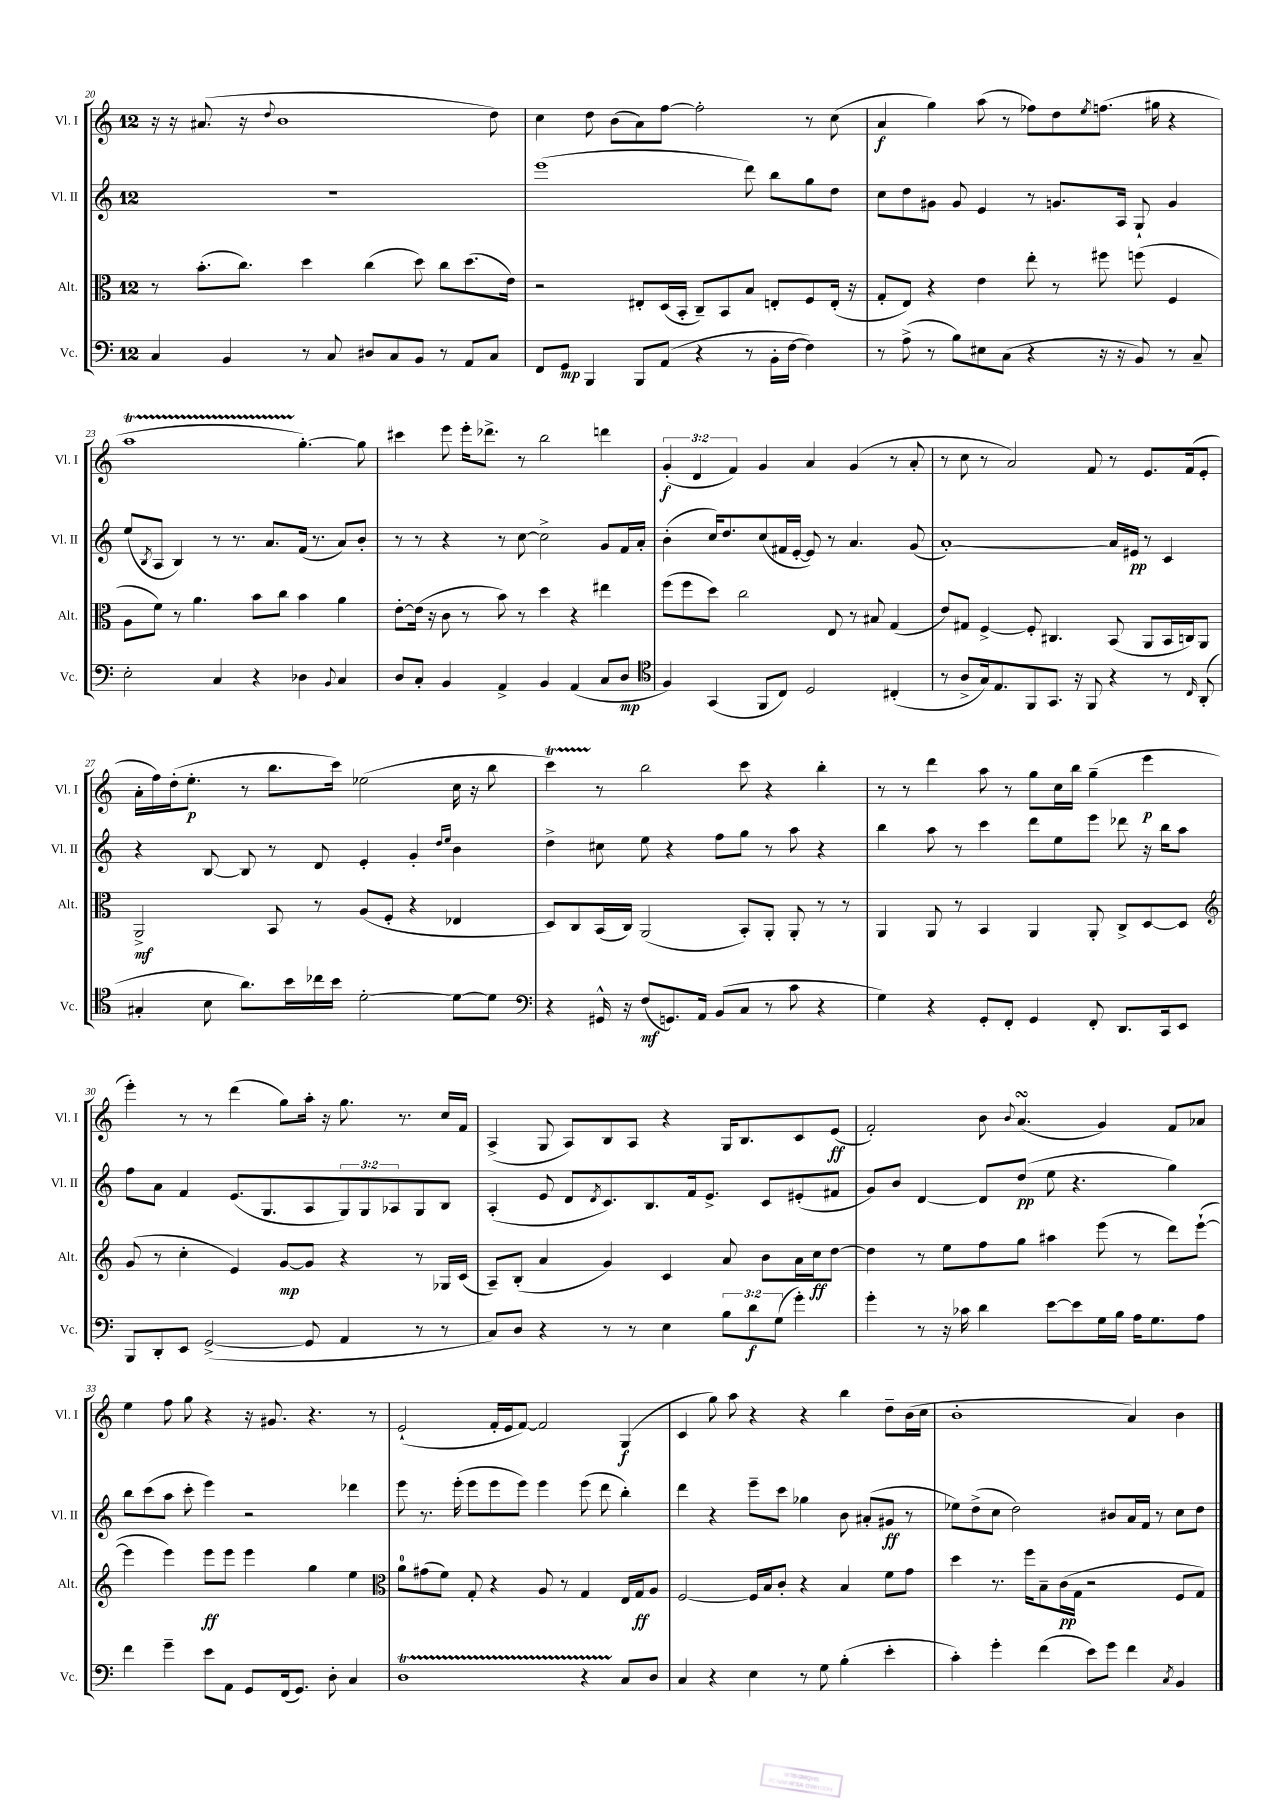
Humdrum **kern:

**kern	**dynam	**kern	**dynam	**kern	**dynam	**kern	**dynam
*part4	*part4	*part3	*part3	*part2	*part2	*part1	*part1
*staff4	*staff4	*staff3	*staff3	*staff2	*staff2	*staff1	*staff1
*I"Vc.	*	*I"Alt.	*	*I"Vl. II	*	*I"Vl. I	*
*I'Vc.	*	*I'Alt.	*	*I'Vl. II	*	*I'Vl. I	*
*clefF4	*	*clefC3	*	*clefG2	*	*clefG2	*
*k[]	*	*k[]	*	*k[]	*	*k[]	*
*M12/8	*	*M12/8	*	*M12/8	*	*M12/8	*
=20	=20	=20	=20	=20	=20	=20	=20
4C/	.	8r	.	1.r	.	16r	.
.	.	.	.	.	.	16r	.
.	.	(8.b'\L	.	.	.	(8.a#X/	.
4BB/	.	.	.	.	.	.	.
.	.	8.cc\J)	.	.	.	16r	.
.	.	.	.	.	.	8qqdd/	.
.	.	.	.	.	.	1b	.
8r	.	4dd\	.	.	.	.	.
8C/	.	.	.	.	.	.	.
8D#X/L	.	(4cc\	.	.	.	.	.
8C/	.	.	.	.	.	.	.
8BB/J	.	8dd\)	.	.	.	.	.
8r	.	8cc\L	.	.	.	.	.
8AA/L	.	(8.dd\	.	.	.	.	.
8C/J	.	.	.	.	.	8dd\)	.
.	.	16e\Jk)	.	.	.	.	.
=21	=21	=21	=21	=21	=21	=21	=21
8FF/L	.	2r	.	(1eee	.	4cc\	.
8GG/J	mp	.	.	.	.	.	.
4BBB/	.	.	.	.	.	8dd\	.
.	.	.	.	.	.	(8b\L	.
8BBB/L	.	8E#X'/L	.	.	.	8a\)	.
(8AA/J	.	(16D/L	.	.	.	[8ff\J	.
.	.	16BB'/JJ	.	.	.	.	.
4r	.	8C~/L)	.	.	.	2ff'\]	.
.	.	8BB/	.	.	.	.	.
8r	.	8B/J	.	8ddd\)	.	.	.
16BB'\LL	.	8En'/L	.	8bb\L	.	.	.
[16F\JJ	.	.	.	.	.	.	.
4F\])	.	8F/	.	8gg\	.	8r	.
.	.	(16E'/Jk	.	8dd\J	.	(8cc\	.
.	.	16r	.	.	.	.	.
=22	=22	=22	=22	=22	=22	=22	=22
8r	.	8G'/L	.	8cc\L	.	4a/	f
(8A^\	.	8E/J)	.	8dd\	.	.	.
8r	.	4r	.	8g#X\J	.	4gg\)	.
8B\L)	.	.	.	8g#/	.	.	.
8E#X\	.	4e\	.	4e/	.	(8aa\	.
(8C\J	.	.	.	.	.	8r	.
4r	.	8ee'\	.	8r	.	8ff-X\L)	.
.	.	8r	.	8.gn/L	.	8dd\	.
.	.	.	.	.	.	8qee/	.
16r	.	8ff#X\	.	.	.	(8.ffn\J	.
16r	.	.	.	16A/Jk	.	.	.
8BB/)	.	(8ffn\	.	8G`/	.	.	.
.	.	.	.	.	.	16gg#X\	.
8r	.	4F/	.	4g/	.	4r	.
8C~/	.	.	.	.	.	.	.
!!LO:LB:g=z
=23	=23	=23	=23	=23	=23	=23	=23
2E'\	.	8A\L	.	(8ee/L	.	1aaT	.
.	.	.	.	8qB/	.	.	.
.	.	8f\J)	.	8A/J	.	.	.
.	.	8r	.	4B/)	.	.	.
.	.	4.a\	.	.	.	.	.
4C/	.	.	.	8r	.	.	.
.	.	.	.	8.r	.	.	.
4r	.	8b\L	.	.	.	.	.
.	.	.	.	8.a/L	.	.	.
.	.	8cc\J	.	.	.	.	.
4D-X\	.	4b\	.	(16f/Jk	.	[4.gg'\)	.
.	.	.	.	8.r	.	.	.
8qqBB/	.	.	.	.	.	.	.
4C/	.	4a\	.	8a/L)	.	.	.
.	.	.	.	8b'/J	.	8gg\]	.
=24	=24	=24	=24	=24	=24	=24	=24
8D/L	.	[8e'\L	.	8r	.	4ccc#X\	.
8C'/J	.	(16e\Jk]	.	8r	.	.	.
.	.	16r	.	.	.	.	.
4BB/	.	8c\	.	4r	.	8eee\	.
.	.	8r	.	.	.	16eee'\KL	.
.	.	.	.	.	.	8.ddd-X^\J	.
4AA^/	.	8b\)	.	8r	.	.	.
.	.	8r	.	[8cc\	.	8r	.
4BB/	.	4dd\	.	2cc^\]	.	2bb\	.
(4AA/	.	4r	.	.	.	.	.
8C/L	.	4ee#X\	.	8g/L	.	4dddn\	.
8D/J	mp	.	.	16f/L	.	.	.
.	.	.	.	16a'/JJ	.	.	.
=25	=25	=25	=25	=25	=25	=25	=25
*clefC4	*	*	*	*	*	*	*
4F/)	.	(8ff\L	.	(4b'\	.	(6g'/	f
.	.	8ff\	.	.	.	.	.
.	.	.	.	.	.	6d/	.
(4GG/	.	8dd\J)	.	16cc/KL)	.	.	.
.	.	.	.	8.dd/	.	.	.
.	.	.	.	.	.	6f/)	.
.	.	2cc\	.	.	.	.	.
8FF/L	.	.	.	(8cc/	.	4g/	.
8C/J)	.	.	.	16f#X/L	.	.	.
.	.	.	.	[16e'/JJ	.	.	.
2D/	.	.	.	8e/])	.	4a/	.
.	.	8E/	.	8r	.	.	.
.	.	8r	.	4.a/	.	(4g/	.
.	.	8B#X/	.	.	.	.	.
(4C#X'/	.	(4G/	.	.	.	8r	.
.	.	.	.	(8g/	.	8a'/	.
=26	=26	=26	=26	=26	=26	=26	=26
8r	.	8e/L)	.	[1a')	.	8r	.
8A^/L	.	8G#X/J	.	.	.	8cc\	.
16G/k)	.	[4F^/	.	.	.	8r	.
8.E/	.	.	.	.	.	.	.
.	.	.	.	.	.	2a/)	.
8FF/	.	8F'/]	.	.	.	.	.
8.GG/J	.	4.C#X/	.	.	.	.	.
16r	.	.	.	.	.	.	.
8FF/	.	.	.	.	.	8f/	.
4r	.	(8BB/	.	16a/LL]	.	8r	.
.	.	.	.	16e#X/JJ	pp	.	.
.	.	8AA/L	.	8r	.	8.e/L	.
8r	.	16BB/L	.	4c/	.	.	.
.	.	16Cn/J)	.	.	.	(16f/k	.
16qqC/	.	.	.	.	.	.	.
(8AA'/	.	8AA/J	.	.	.	8e'/J	.
!!LO:LB:g=z
=27	=27	=27	=27	=27	=27	=27	=27
4G#X'/	.	2AA^/	mf	4r	.	16a'\LL	.
.	.	.	.	.	.	16ff\)	.
.	.	.	.	.	.	(16dd'\J	.
.	.	.	.	.	.	8.ee'\J	p
8B\	.	.	.	[8B/	.	.	.
8.a\L)	.	.	.	8B/]	.	8r	.
.	.	8BB/	.	8r	.	8.bb\L	.
16b\L	.	.	.	.	.	.	.
16cc-X\	.	8r	.	8d/	.	.	.
16b\JJ	.	.	.	.	.	16ccc\Jk)	.
[2d'\	.	(8A/L	.	4e'/	.	(2ee-X\	.
.	.	8F'/J	.	.	.	.	.
.	.	4r	.	4g'/	.	.	.
.	.	.	.	16qqdd/LL	.	.	.
.	.	.	.	16qqee/JJ	.	.	.
8d\L_	.	4E-X/	.	4b\	.	16cc\	.
.	.	.	.	.	.	16r	.
8d\J]	.	.	.	.	.	8bb\	.
=28	=28	=28	=28	=28	=28	=28	=28
*clefF4	*	*	*	*	*	*	*
4r	.	8D/L)	.	4dd^\	.	4cccT\)	.
.	.	8C/	.	.	.	.	.
16GG#X^^/	.	(16BB/L	.	8cc#X\	.	8r	.
16r	.	16C/JJ)	.	.	.	.	.
(8F/L	mf	(2AA/	.	8ee\	.	2bb\	.
8.GGn/)	.	.	.	4r	.	.	.
16AA/Jk	.	.	.	.	.	.	.
(8BB/L	.	.	.	8ff\L	.	.	.
8C/J	.	8BB'/L)	.	8gg\J	.	8ccc\	.
8r	.	8AA'/J	.	8r	.	4r	.
8c\	.	8AA'/	.	8aa\	.	.	.
4r	.	8r	.	4r	.	4bb'\	.
.	.	8r	.	.	.	.	.
=29	=29	=29	=29	=29	=29	=29	=29
4G\)	.	4AA/	.	4bb\	.	8r	.
.	.	.	.	.	.	8r	.
4r	.	8AA/	.	8aa\	.	4ddd\	.
.	.	8r	.	8r	.	.	.
8GG'/L	.	4BB/	.	4ccc\	.	8aa\	.
8FF'/J	.	.	.	.	.	8r	.
4GG/	.	4AA/	.	8ddd\L	.	8gg\L	.
.	.	.	.	8ee\	.	16cc\L	.
.	.	.	.	.	.	16bb\JJ	.
8FF'/	.	8AA'/	.	8eee\J	.	(4gg~\	.
8.DD/L	.	8C^/L	.	8ddd-X\	.	.	.
.	.	[8D/	.	16r	.	4eee\	p
16CC/k	.	.	.	16bb\KL	.	.	.
8EE/J	.	8D/J]	.	8aa\J	.	.	.
!!LO:LB:g=z
=30	=30	=30	=30	=30	=30	=30	=30
*	*	*clefG2	*	*	*	*	*
8BBB/L	.	(8g/	.	8ff\L	.	4eee'\)	.
8DD'/	.	8r	.	8a\J	.	.	.
8EE/J	.	4cc'\	.	4f/	.	8r	.
([2GG^/	.	.	.	.	.	8r	.
.	.	4e/)	.	(8.e/L	.	(4ddd\	.
.	.	.	.	8.G/	.	.	.
.	.	[8g/L	mp	.	.	8gg\L)	.
8GG/]	.	8g/J]	.	8A/	.	16aa'\Jk	.
.	.	.	.	.	.	16r	.
4AA/	.	4r	.	12G/)	.	8.gg\	.
.	.	.	.	12G/	.	.	.
.	.	.	.	12A-X/	.	.	.
.	.	.	.	.	.	8.r	.
8r	.	8r	.	8G/	.	.	.
8r	.	16G-X/LL	.	8B/J	.	16cc/LL	.
.	.	(16c/JJ	.	.	.	16f/JJ	.
=31	=31	=31	=31	=31	=31	=31	=31
8C/L)	.	8A~/L)	.	(4A'/	.	(4A^/	.
8D/J	.	(8B'/J	.	.	.	.	.
4r	.	4a/	.	8e/	.	8G/	.
.	.	.	.	8d/L	.	8A/L)	.
.	.	.	.	8qd/	.	.	.
8r	.	4g/)	.	8.c/)	.	8B/	.
8r	.	.	.	.	.	8A/J	.
.	.	.	.	8.B/	.	.	.
4E\	.	4c/	.	.	.	4r	.
.	.	.	.	16f/k	.	.	.
.	.	.	.	8.e^/J	.	.	.
12B\L	.	8a/	.	.	.	16G/KL	.
.	.	.	.	.	.	8.B/	.
12d\	f	.	.	.	.	.	.
.	.	8b\L	.	8c/L	.	.	.
(12G\J	.	.	.	.	.	.	.
4g'\)	.	16a\L	.	(8e#X'/	.	8c/	.
.	.	16cc\J	ff	.	.	.	.
.	.	[8dd\J	.	8f#X/J	.	(8e/J	ff
=32	=32	=32	=32	=32	=32	=32	=32
4g'\	.	4dd\]	.	8g/L)	.	2f'/)	.
.	.	.	.	8b/J	.	.	.
8r	.	8r	.	[4d/	.	.	.
16r	.	8ee\L	.	.	.	.	.
16c-X\	.	.	.	.	.	.	.
4d\	.	8ff\	.	8d/L]	.	8b\	.
.	.	.	.	.	.	8qqb/	.
.	.	8gg\J	.	(8dd/J	pp	(4.asSSS/	.
[8e\L	.	4aa#X\	.	8ee\	.	.	.
8e\]	.	.	.	4.r	.	.	.
16G\L	.	(8eee\	.	.	.	4g/)	.
16B\JJ	.	.	.	.	.	.	.
16A\KL	.	8r	.	.	.	.	.
8.G\	.	.	.	.	.	.	.
.	.	8ddd\L)	.	4gg\)	.	8f/L	.
8A\J	.	([8eee`\J	.	.	.	8a-X/J	.
!!LO:LB:g=z
=33	=33	=33	=33	=33	=33	=33	=33
4f\	.	4eee\]	.	8bb\L	.	4ee\	.
.	.	.	.	(8ccc\	.	.	.
4g~\	.	4eee\)	.	8aa\J	.	8ff\	.
.	.	.	.	8ccc'\	.	8gg\	.
8e\L	.	8eee\L	ff	4eee\)	.	4r	.
8AA\J	.	8eee\J	.	.	.	.	.
8GG/L	.	4eee\	.	2r	.	16r	.
.	.	.	.	.	.	8.g#X/	.
(16FF/k	.	.	.	.	.	.	.
8.GG/J)	.	.	.	.	.	.	.
.	.	4gg\	.	.	.	4.r	.
8D'\	.	.	.	.	.	.	.
4C/	.	4ee\	.	4ddd-X\	.	.	.
.	.	.	.	.	.	8r	.
=34	=34	=34	=34	=34	=34	=34	=34
*	*	*clefC3	*	*	*	*	*
1DT	.	8a\L	.	8eee\	.	(2e`/	.
.	.	(8g#X\	.	8.r	.	.	.
.	.	8f\J)	.	.	.	.	.
.	.	.	.	(16eee'\	.	.	.
.	.	8G'/	.	8eee\L	.	.	.
.	.	4r	.	8eee\	.	16f'/LL	.
.	.	.	.	.	.	16e/J	.
.	.	.	.	8eee\J)	.	[8f/J)	.
.	.	8A/	.	4eee\	.	2f/]	.
.	.	8r	.	.	.	.	.
4r	.	4G/	.	(8eee\	.	.	.
.	.	.	.	8ddd\	.	.	.
8C/L	.	16E/LL	.	4bb'\)	.	(4G/	f
.	.	16G/J	ff	.	.	.	.
8D/J	.	8A/J	.	.	.	.	.
=35	=35	=35	=35	=35	=35	=35	=35
4C/	.	[2F/	.	4ddd\	.	4c/	.
4r	.	.	.	4r	.	8gg\)	.
.	.	.	.	.	.	8aa\	.
4E\	.	16F/LL]	.	8eee~\L	.	4r	.
.	.	16B/J	.	.	.	.	.
.	.	8c'/J	.	8ccc\J	.	.	.
8r	.	4r	.	4gg-X\	.	4r	.
8G\	.	.	.	.	.	.	.
(4B'\	.	4B/	.	8b\	.	4bb\	.
.	.	.	.	(8a#X'/L	.	.	.
4e'\	.	8f\L	.	8g#X/J	ff	8dd~\L	.
.	.	8g\J	.	8r	.	(16b\L	.
.	.	.	.	.	.	16cc\JJ	.
=36	=36	=36	=36	=36	=36	=36	=36
4c'\)	.	4dd\	.	8ee-X\L)	.	1b'	.
.	.	.	.	(8dd^\	.	.	.
4g'\	.	8.r	.	8cc\J	.	.	.
.	.	.	.	2dd\)	.	.	.
.	.	16ff\KL	.	.	.	.	.
(4f\	.	8B~\	.	.	.	.	.
.	.	(16c\L	pp	.	.	.	.
.	.	16G\JJ	.	.	.	.	.
8e\L)	.	2r	.	.	.	.	.
8g\J	.	.	.	8b#X/L	.	.	.
4f\	.	.	.	16a/L	.	4a/)	.
.	.	.	.	16f/JJ	.	.	.
.	.	.	.	8r	.	.	.
8qC/	.	.	.	.	.	.	.
4BB/	.	8F/L	.	8cc\L	.	4b\	.
.	.	8G/J)	.	8dd\J	.	.	.
==	==	==	==	==	==	==	==
*-	*-	*-	*-	*-	*-	*-	*-
